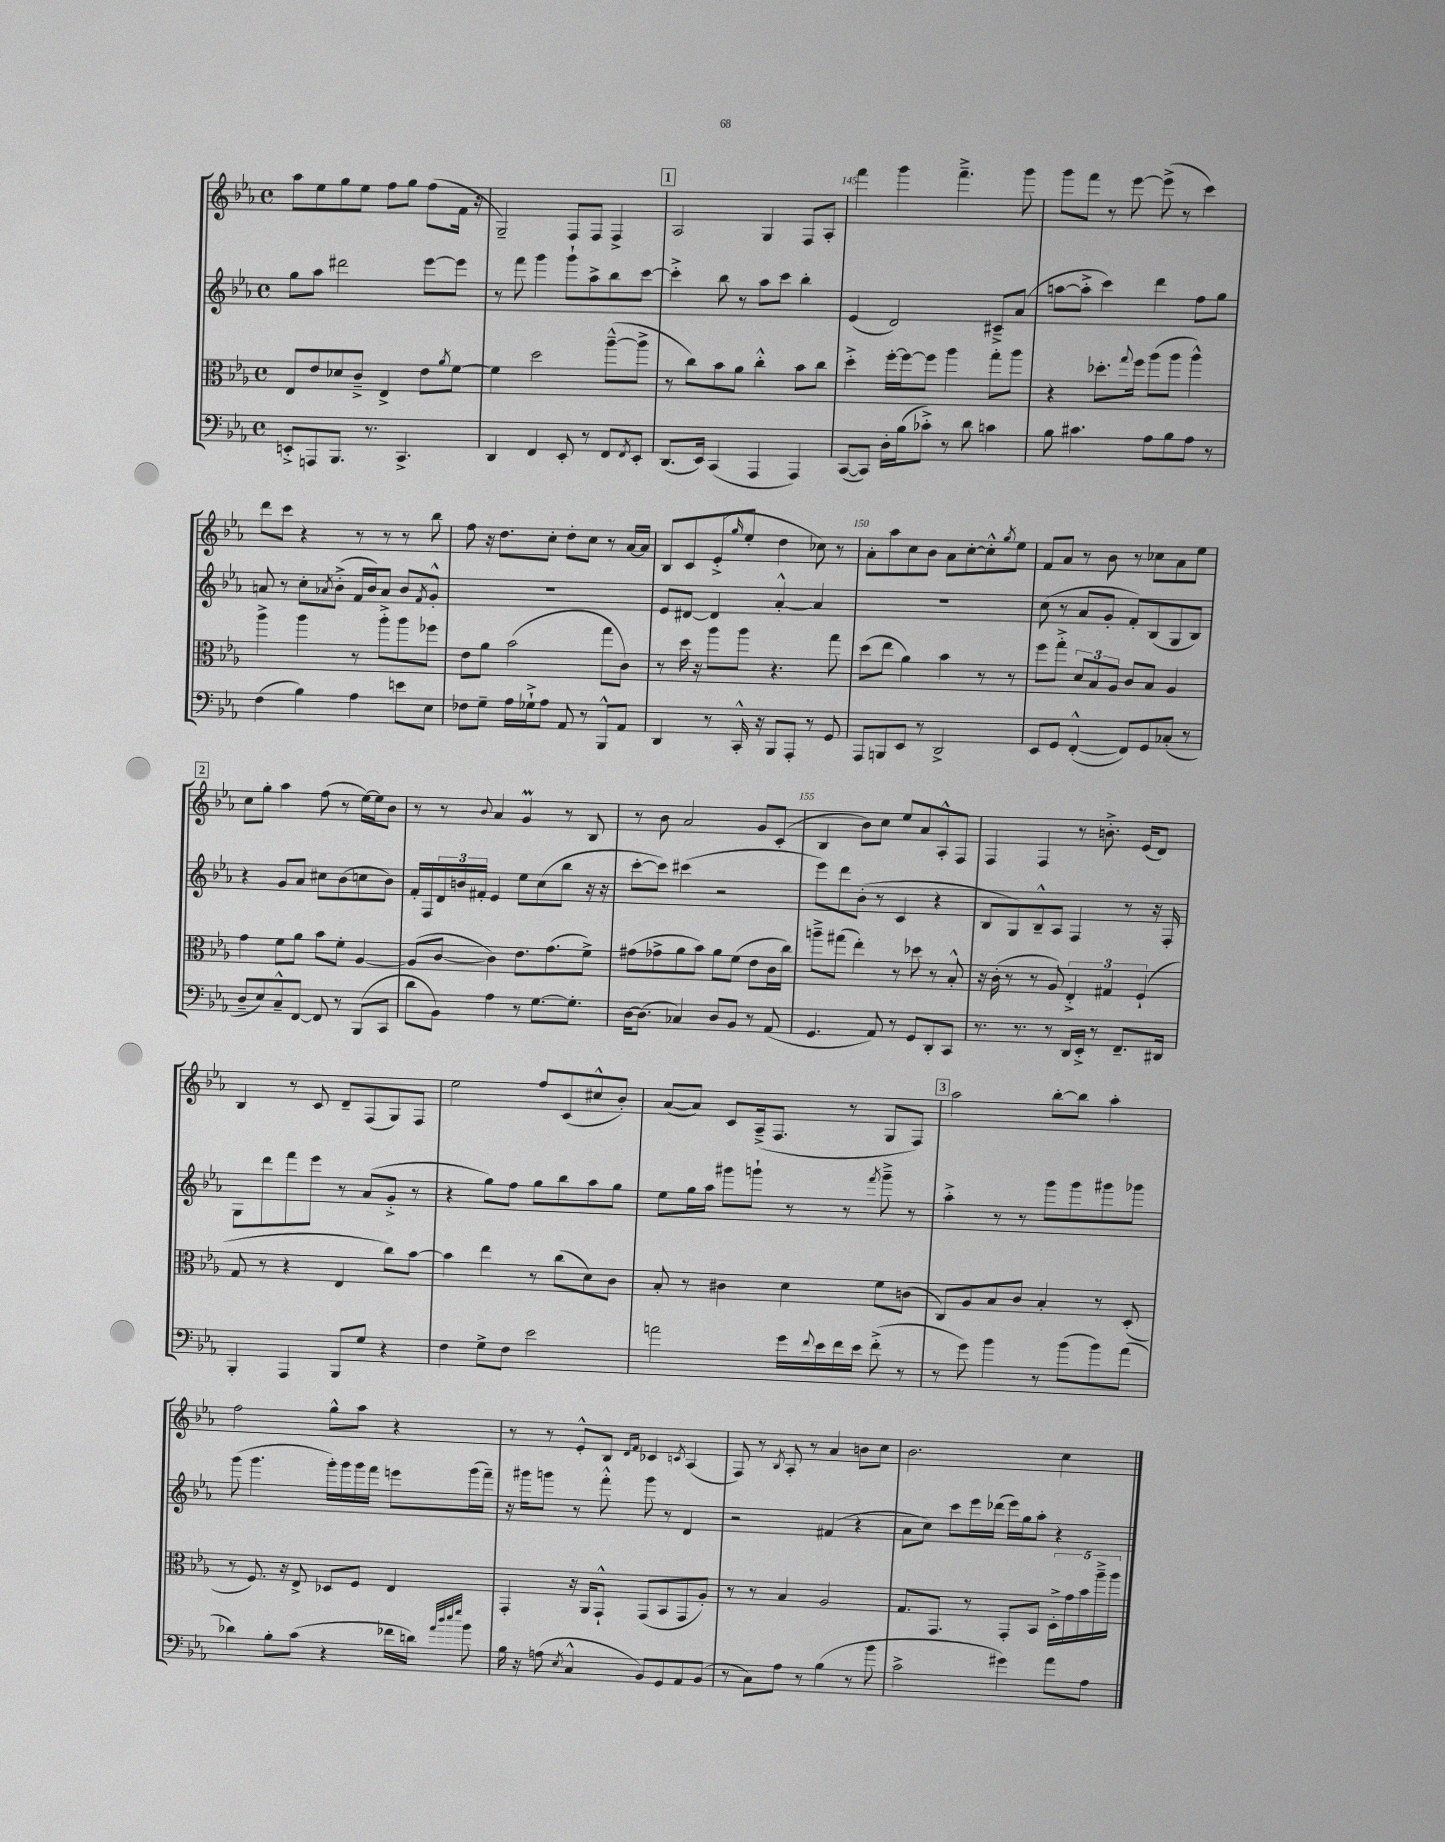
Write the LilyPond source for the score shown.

<<
\new StaffGroup <<
\new Staff = "s0" {
    \clef treble \key ees \major \defaultTimeSignature \time 4/4
    aes''8 ees''8 g''8 ees''8 f''8 g''8 f''8( f'16 r16 |
    g2--) f8 f8 f4-> |
    \mark \markup { \box "1" } aes2 g4 f8 aes8-. |
    f'''4 g'''4 f'''4.---> g'''8 |
    g'''8 f'''8 r8 ees'''8~ ees'''8->( r8 c'''4) |
    d'''8 c'''8 r4 r8 r8 r8 bes''8 |
    f''8 r16 d''8. c''8-. d''8-. c''8 r8 aes'16~ aes'16 |
    bes8 c'8 ees'8-.->( \grace { g''16 } ees''8-. d''4 ces''8) r8 |
    aes'8-. aes''8 c''8 bes'8 aes'8 c''8~-. c''8-.-^ \acciaccatura { g''8 } ees''8 |
    f'8 aes'8 r8 bes'8 r8 ces''8 aes'8 ees''8 |
    \mark \markup { \box "2" } c''8 g''8-. aes''4 f''8( r8 ees''16~) ees''16 bes'8 |
    r8 r8 \appoggiatura { bes'8 } aes'4 g'4\prall r8 bes8 |
    r8 bes'8 aes'2 g'8 c'8-.( |
    bes4 bes'8) c''8 ees''8 aes'8 aes8-.-^ f8 |
    f4 f4 r8 b'8.-.-> ees'16( d'8) |
    bes4 r8 c'8 d'8-- f8( g8) f8 |
    ees''2 f''8 c'8( cis''8-^ bes'8-.) |
    aes'8~( aes'8) c'8 aes16--->( f8. r8 g8 f8) |
    \mark \markup { \box "3" } aes''2 bes''8~-. bes''8 aes''4-. |
    f''2 g''8-^ aes''8 r4 |
    r8 r8 ees'8-.-^ bes8 \grace { d'16 f'16 } ces'4 \acciaccatura { c'8 } aes4( |
    f8) r8 \acciaccatura { bes8 } aes8-. r8 aes'4 b'8 c''8 |
    bes'2. c''4 \bar "|." |
}
\new Staff = "s1" {
    \clef treble \key ees \major \defaultTimeSignature \time 4/4
    g''8 aes''8 dis'''2 ees'''8~ ees'''8 |
    r8 f'''8 g'''4 g'''8-! aes''8-> bes''8 c'''8~ |
    \mark \markup { \box "1" } c'''4-.-> bes''8 r8 aes''8 c'''8 bes''4-. |
    ees'4( d'2) cis'8---> aes'8( |
    a''8~ a''8-.-> c'''4) d'''4 f''8 g''8 |
    a'8 r8 c''8-. \acciaccatura { aes'8 } bes'8-.->( f'16 bes'16) aes'8 bes'8 \acciaccatura { f'8 } g'8-.-^ |
    R1 |
    ees'8 dis'8~ dis'4 aes'4~-.-^ aes'4 |
    R1 |
    c''8( r8 aes'8 g'8-. f'8-.) bes8( g8 bes8) |
    \mark \markup { \box "2" } r4 g'8 aes'8 cis''8 bes'8( c''8 bes'8) |
    f'16-. f16 \tuplet 3/2 { d'16 b'16 fis'16-. } ees'4 ees''8 c''8( bes''8 r16 r16 |
    c'''8~-. c'''8) cis'''4( r2 |
    ees'''8) d'''8 bes'8-.( r8 c'4 r4 |
    bes8 g8) bes8---^ aes8 f4 r8 r16 f16-. |
    g8 d'''8 f'''8 ees'''8 r8 aes'8( g'8-.-> r8 |
    r4 g''8) f''8 g''8 bes''8 aes''8 g''8 |
    ees''8 g''16 aes''16 gis'''8 g'''8-! r8 r8 \acciaccatura { f'''8 } g'''8---> r8 |
    \mark \markup { \box "3" } aes''4-.-> r8 r8 g'''8 g'''8 gis'''8 ges'''8 |
    g'''8( g'''4. g'''16-.) g'''16 g'''16 f'''16 e'''8 g'''16( f'''16--) |
    r16 gis'''16 g'''8 r8 f'''8-.-^ g'''8 r8 d'4 |
    r2 fis'4( r4 |
    aes'8 c''8) c'''8 ees'''16 des'''16( ees'''16) g''16 aes''8-. r4 \bar "|." |
}
\new Staff = "s2" {
    \clef alto \key ees \major \defaultTimeSignature \time 4/4
    ees8 ees'8 des'8 c'8---> ees4-> ees'8 \acciaccatura { aes'8 } f'8~ |
    f'4 d''2 aes''8~---^( aes''8-> |
    \mark \markup { \box "1" } r8 c''8) bes'8 aes'8 c''4-.-^ bes'8 c''8 |
    d''4-.-> f''16~-. f''16~ f''8 aes''4 g''8-. aes''8 |
    r4 des''8.-. \appoggiatura { g''8 } f''16 aes''8( aes''8 aes''4-^) |
    aes''4-> aes''4 r8 aes''8-.-> aes''8 fes''8 |
    ees'8 aes'8 bes'2( g''8 c'8) |
    r8 d''16 r16 aes''8 aes''8 r4. g''8 |
    d''8( ees''8 aes'4) bes'4 r8 r8 |
    f''8 g''8-.-> \tuplet 3/2 { d'8 bes8 aes8 } c'8 bes8 aes4 |
    \mark \markup { \box "2" } g'4 f'8 aes'8 bes'8 f'8-. aes4~ |
    aes8( c'8~ c'4) ees'8. g'8.( f'8->) |
    gis'8( ges'8-> aes'8 bes'8) aes'8 f'8( ees'8 c'16 c''16) |
    a''8---> gis''8( ees''4-.) r8 des''8 r8 bes8-.-^ |
    r16 c'16-.( r8 r8 aes8) \tuplet 3/2 { ees4-.-> gis4 f4-!( } |
    g8 r8 r4 ees4 c''8) bes'8~ |
    bes'4 ees''4 r8 c''8( d'8) c'8 |
    bes8-. r8 cis'4 d'4 f'8 c'8( |
    \mark \markup { \box "3" } c8) aes8 bes8 c'8 bes4-. r8 d8-.( |
    r8 f8.) r16 ees8-> des8 f8 ees4 |
    g,4-. r16 aes,16 g,8-!-^ g,8( bes,8 g,8 aes8-.) |
    r8 r8 bes4 aes2 |
    g8. g,8. r8 g,8-. bes,8 \tuplet 5/4 { d16-.-> g'16 bes'16 aes''16---> aes''16 } \bar "|." |
}
\new Staff = "s3" {
    \clef bass \key ees \major \defaultTimeSignature \time 4/4
    e,8-.-> a,,8 bes,,8. r8. c,4.-> |
    d,4 f,4 ees,8-. r8 f,8 \acciaccatura { f,8 } ees,8-. |
    \mark \markup { \box "1" } d,8.( ees,16) c,4( aes,,4 aes,,4) |
    c,8~( c,8) d16-. bes16( ces'8-.->) r8 d'8 c'4 |
    bes8 cis'4. aes8 bes8 aes8 r8 |
    f4( bes4) aes4 e'8 ees8 |
    fes8 g8-- aes16 ges16-!-> aes8 aes,8 r8 bes,,8-^ aes,8 |
    d,4 r8 c,16-.-^ r16 bes,,8 aes,,8-. r8 g,8 |
    aes,,8 b,,8 ees,8 r8 d,2-> |
    ees,8 g,8 f,4~-.-^( f,8) g,8 ces8-.( r8 |
    \mark \markup { \box "2" } d8-- ees8) c8---^ f,8~ f,8 r8 bes,,8( c,8 |
    d'8 bes,8) aes4 r8 g8.~ g8.-. |
    d16~ d8.( ces4) d8 bes,8 r8 aes,8( |
    g,4. aes,8) r8 g,8 d,8-. c,8 |
    r8. r8. r8 d,16 ees,16-.-> r8 f,8.-- dis,16 |
    bes,,4-. aes,,4 bes,,8 g8 r4 |
    f4 g8-> f8 ees'2 |
    a'2 g'16 \appoggiatura { f'8 } ees'16 f'16 ees'16 f'8-.->( r8 |
    \mark \markup { \box "3" } r8 g'8) bes'4 r8 bes'8( bes'8) aes'8( |
    des'4) bes8-. c'8( r4 fes'16 d'16) \grace { aes'32 d''32 ees''32 g''32 } bes'8 |
    bes16 r16 a8( \acciaccatura { ees8 } c4-^ bes,8) g,8 aes,8 bes,8( |
    r8 c8) aes8 r8 bes4( r8 bes'8 |
    c'2-> gis'4) aes'8 aes8 \bar "|." |
}
>>
>>
\layout { \context { \Score currentBarNumber = #142 \override BarNumber.break-visibility = ##(#f #t #t) barNumberVisibility = #(every-nth-bar-number-visible 5) } }
